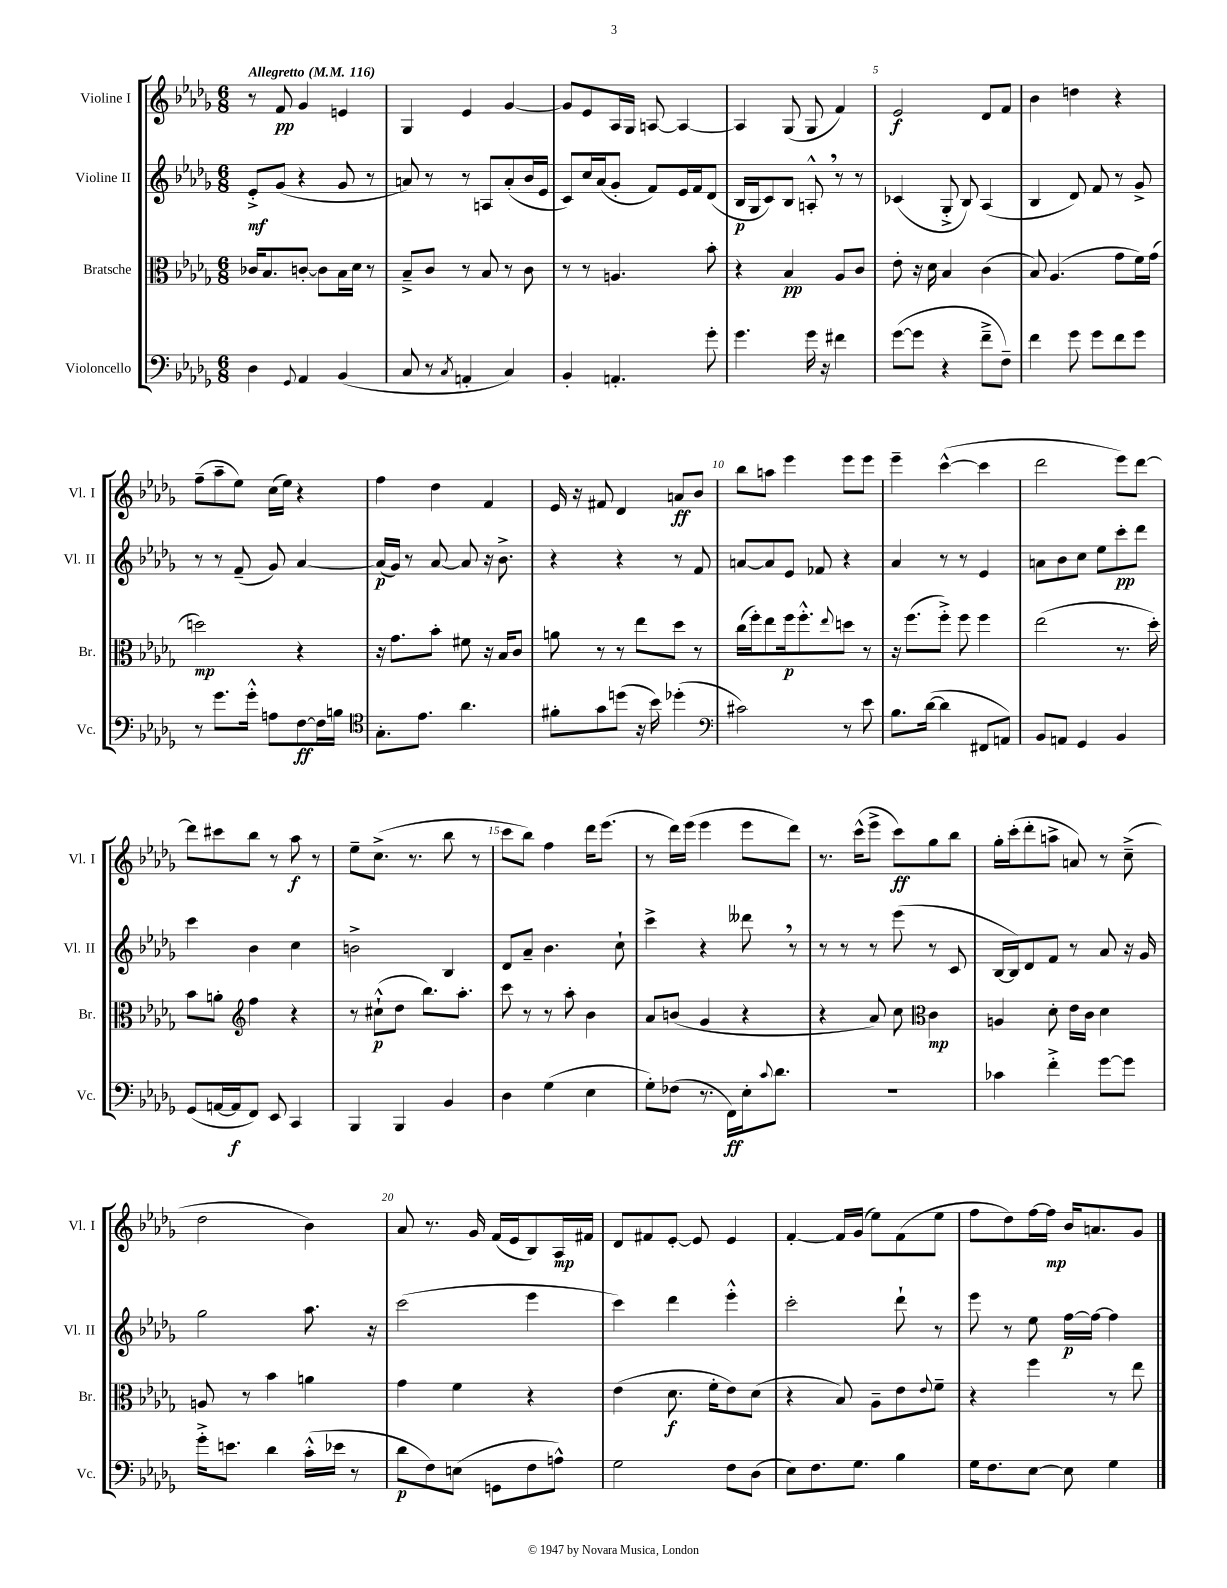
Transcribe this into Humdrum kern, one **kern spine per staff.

**kern	**dynam	**kern	**dynam	**kern	**dynam	**kern	**dynam
*part4	*part4	*part3	*part3	*part2	*part2	*part1	*part1
*staff4	*staff4	*staff3	*staff3	*staff2	*staff2	*staff1	*staff1
*I"Violoncello	*	*I"Bratsche	*	*I"Violine II	*	*I"Violine I	*
*I'Vc.	*	*I'Br.	*	*I'Vl. II	*	*I'Vl. I	*
*clefF4	*	*clefC3	*	*clefG2	*	*clefG2	*
*k[b-e-a-d-g-]	*	*k[b-e-a-d-g-]	*	*k[b-e-a-d-g-]	*	*k[b-e-a-d-g-]	*
*M6/8	*	*M6/8	*	*M6/8	*	*M6/8	*
*MM116	*	*MM116	*	*MM116	*	*MM116	*
=1	=1	=1	=1	=1	=1	=1	=1
!	!	!	!	!	!	!LO:TX:a:B:t=Allegretto	!
4D-\	.	16c-X/KL	.	8e-'^/L	mf	8r	.
.	.	8.B-/	.	.	.	.	.
.	.	.	.	(8g-/J	.	8f/	pp
8qqGG-/	.	.	.	.	.	.	.
4AA-/	.	[8cn'/J	.	4r	.	4g-/	.
.	.	8c\L]	.	.	.	.	.
(4BB-/	.	16B-\L	.	8g-/	.	4en/	.
.	.	16d-\JJ	.	.	.	.	.
.	.	8r	.	8r	.	.	.
=2	=2	=2	=2	=2	=2	=2	=2
8C/	.	8B-~^/L	.	8an/)	.	4G-/	.
8r	.	8c/J	.	8r	.	.	.
8qC/	.	.	.	.	.	.	.
4AAn'/	.	8r	.	8r	.	4e-/	.
.	.	8B-/	.	8An/L	.	.	.
4C/)	.	8r	.	(8a'/	.	[4g-/	.
.	.	8c\	.	16b-/L	.	.	.
.	.	.	.	16e-/JJ	.	.	.
=3	=3	=3	=3	=3	=3	=3	=3
4BB-'/	.	8r	.	8c/L)	.	8g-/L]	.
.	.	8r	.	16cc/L	.	8e-/	.
.	.	.	.	(16a-/J	.	.	.
4.AAn'/	.	4.An/	.	8g-'/J	.	16A-/L	.
.	.	.	.	.	.	16G-/JJ	.
.	.	.	.	8f/L)	.	[8An/	.
.	.	.	.	16e-/L	.	4A/_	.
.	.	.	.	16f/J	.	.	.
8g-'\	.	8b-'\	.	(8d-/J	.	.	.
=4	=4	=4	=4	=4	=4	=4	=4
4.g-\	.	4r	.	16B-/LL	p	4A/]	.
.	.	.	.	16G-/J	.	.	.
.	.	.	.	8c/)	.	.	.
.	.	4B-/	pp	8B-/J	.	(8G-/	.
16g-\	.	.	.	8An'^^,/	.	8G-/	.
16r	.	.	.	.	.	.	.
4f#X\	.	8A-/L	.	8r	.	4f/)	.
.	.	8c/J	.	8r	.	.	.
=5	=5	=5	=5	=5	=5	=5	=5
([8g-\L	.	8e-'\	.	(4c-X/	.	2e-/	f
8g-\J]	.	16r	.	.	.	.	.
.	.	16d-\	.	.	.	.	.
4r	.	4B-/	.	8G-'^/	.	.	.
.	.	.	.	8B-/)	.	.	.
8f~^\L	.	(4c\	.	(4A-/	.	8d-/L	.
8F~\J)	.	.	.	.	.	8f/J	.
=6	=6	=6	=6	=6	=6	=6	=6
4f\	.	8B-/)	.	4B-/	.	4b-\	.
.	.	(4.A-/	.	.	.	.	.
8g-\	.	.	.	8d-/)	.	4ddn\	.
8g-\L	.	.	.	8f/	.	.	.
8f\	.	8g-\L	.	8r	.	4r	.
8g-\J	.	16f\L)	.	8g-^/	.	.	.
.	.	(16g-\JJ	.	.	.	.	.
!!LO:LB:g=z
=7	=7	=7	=7	=7	=7	=7	=7
8r	.	2ddn\)	mp	8r	.	(8ff~\L	.
8.g-\L	.	.	.	8r	.	8aa-~\	.
.	.	.	.	(8f~/	.	8ee-\J)	.
16g-'^^\Jk	.	.	.	.	.	.	.
8An\L	.	.	.	8g-/)	.	(16cc\LL	.
.	.	.	.	.	.	16ee-\JJ)	.
[8F\	ff	4r	.	[4a-/	.	4r	.
16F\L]	.	.	.	.	.	.	.
16Bn\JJ	.	.	.	.	.	.	.
=8	=8	=8	=8	=8	=8	=8	=8
*clefC4	*	*	*	*	*	*	*
8.G-'\L	.	16r	.	(16a-/LL]	p	4ff\	.
.	.	8.g-\L	.	16g-/JJ)	.	.	.
.	.	.	.	8r	.	.	.
8.e-\J	.	.	.	.	.	.	.
.	.	8b-'\J	.	[8a-/	.	4dd-\	.
4.a-\	.	8f#X\	.	8a-/]	.	.	.
.	.	16r	.	16r	.	4f/	.
.	.	16B-/KL	.	8.b-^\	.	.	.
.	.	8c/J	.	.	.	.	.
=9	=9	=9	=9	=9	=9	=9	=9
8f#X'\L	.	8an\	.	4r	.	16e-/	.
.	.	.	.	.	.	16r	.
8g-\	.	8r	.	.	.	8f#X/	.
(8ddn\J	.	8r	.	4r	.	4d-/	.
16r	.	8ee-\L	.	.	.	.	.
16b-\)	.	.	.	.	.	.	.
(4dd-X'\	.	8dd-\J	.	8r	.	8an/L	ff
.	.	8r	.	8f/	.	8b-/J	.
=10	=10	=10	=10	=10	=10	=10	=10
*clefF4	*	*	*	*	*	*	*
2c#X\)	.	(16cc\LL	.	[8an/L	.	8bb-\L	.
.	.	16ff'\J)	.	.	.	.	.
.	.	8ee-\	.	8a/]	.	8aan\J	.
.	.	16ff\k	p	8e-/J	.	4eee-\	.
.	.	8.ff'^^\	.	.	.	.	.
.	.	.	.	8f-X/	.	.	.
.	.	8qqee-/	.	.	.	.	.
8r	.	8ddn\J	.	4r	.	8eee-\L	.
8e-\	.	8r	.	.	.	8eee-\J	.
=11	=11	=11	=11	=11	=11	=11	=11
8.B-\L	.	16r	.	4a-/	.	4eee-~\	.
.	.	(8.ff\L	.	.	.	.	.
([16d-\Jk	.	.	.	.	.	.	.
4d-\]	.	8ff'^\J)	.	8r	.	([4ccc^^\	.
.	.	8ff\	.	8r	.	.	.
8FF#X/L	.	4ff\	.	4e-/	.	4ccc\]	.
8AAn/J)	.	.	.	.	.	.	.
=12	=12	=12	=12	=12	=12	=12	=12
8BB-/L	.	(2ee-\	.	8an\L	.	2ddd-\	.
8AAn/J	.	.	.	8b-\	.	.	.
4GG-/	.	.	.	8cc\J	.	.	.
.	.	.	.	8ee-\L	.	.	.
4BB-/	.	8.r	.	8ccc'\	pp	8eee-\L)	.
.	.	.	.	8ddd-\J	.	[8ddd-\J	.
.	.	16dd-'\)	.	.	.	.	.
!!LO:LB:g=z
=13	=13	=13	=13	=13	=13	=13	=13
(8GG-/L	.	8b-\L	.	4ccc\	.	8ddd-\L]	.
[16AAn/L	.	8an'\J	.	.	.	8ccc#X\	.
16AA/J]	f	.	.	.	.	.	.
*	*	*clefG2	*	*	*	*	*
8FF/J)	.	4ff\	.	4b-\	.	8bb-\J	.
8EE-/	.	.	.	.	.	8r	.
4CC/	.	4r	.	4cc\	.	8aa-\	f
.	.	.	.	.	.	8r	.
=14	=14	=14	=14	=14	=14	=14	=14
4BBB-/	.	8r	.	2bn^\	.	8ee-~\L	.
.	.	(8cc#X`^^\L	p	.	.	(8.cc^\J	.
4BBB-/	.	8dd-\J	.	.	.	.	.
.	.	.	.	.	.	8.r	.
.	.	8.bb-\L)	.	.	.	.	.
4BB-/	.	.	.	4B-/	.	8bb-\	.
.	.	8.aa-'\J	.	.	.	.	.
.	.	.	.	.	.	8r	.
=15	=15	=15	=15	=15	=15	=15	=15
4D-\	.	8ccc\	.	8d-/L	.	8ccc\L	.
.	.	8r	.	8a-~/J	.	8bb-\J)	.
(4G-\	.	8r	.	4.b-\	.	4ff\	.
.	.	8aa-'\	.	.	.	.	.
4E-\	.	4b-\	.	.	.	16ddd-\KL	.
.	.	.	.	.	.	(8.eee-\J	.
.	.	.	.	8cc`\	.	.	.
=16	=16	=16	=16	=16	=16	=16	=16
8G-'\L)	.	8a-/L	.	4ccc^\	.	8r	.
(8F-X\J	.	(8bn/J	.	.	.	16ddd-\LL)	.
.	.	.	.	.	.	(16eee-\JJ	.
8.r	.	4g-/	.	4r	.	4eee-\	.
16FF\LL)	ff	.	.	.	.	.	.
16E-'\J	.	4r	.	8ddd--X,\	.	8eee-\L	.
8qqc/	.	.	.	.	.	.	.
8.d-\J	.	.	.	.	.	.	.
.	.	.	.	8r	.	8ddd-\J)	.
=17	=17	=17	=17	=17	=17	=17	=17
2.r	.	4r	.	8r	.	8.r	.
.	.	.	.	8r	.	.	.
.	.	.	.	.	.	(16ccc^^\KL	.
.	.	8a-/)	.	8r	.	8eee-^\J	.
.	.	8cc\	.	(8eee-\	.	8ccc\L)	ff
*	*	*clefC3	*	*	*	*	*
.	.	4c\	mp	8r	.	8gg-\	.
.	.	.	.	8c/	.	8bb-\J	.
=18	=18	=18	=18	=18	=18	=18	=18
4c-X\	.	4An/	.	[16B-/LL	.	16gg-'\LL	.
.	.	.	.	16B-/J])	.	(16ccc'\J	.
.	.	.	.	8d-/	.	8ddd-'\	.
4f'^\	.	8d-'\	.	8f/J	.	8aan^\J	.
.	.	16e-\LL	.	8r	.	8an/)	.
.	.	16c\JJ	.	.	.	.	.
[8g-\L	.	4d-\	.	8a-/	.	8r	.
8g-\J]	.	.	.	16r	.	(8cc~^\	.
.	.	.	.	16g-/	.	.	.
!!LO:LB:g=z
=19	=19	=19	=19	=19	=19	=19	=19
16g-'^\KL	.	8An/	.	2gg-\	.	2dd-\	.
8.en\J	.	.	.	.	.	.	.
.	.	8r	.	.	.	.	.
4d-\	.	4b-\	.	.	.	.	.
(16c'^^\LL	.	4an\	.	8.aa-\	.	4b-\)	.
16e-X\JJ	.	.	.	.	.	.	.
8r	.	.	.	.	.	.	.
.	.	.	.	16r	.	.	.
=20	=20	=20	=20	=20	=20	=20	=20
8d-\L	p	4g-\	.	(2ccc\	.	8a-/	.
8F\)	.	.	.	.	.	8.r	.
(8En\J	.	4f\	.	.	.	.	.
.	.	.	.	.	.	16g-/	.
8GGn\L	.	.	.	.	.	(16f/LL	.
.	.	.	.	.	.	16e-/J	.
8F\	.	4r	.	4eee-\	.	8B-/)	.
8An^^\J)	.	.	.	.	.	16A-/L	mp
.	.	.	.	.	.	16f#X/JJ	.
=21	=21	=21	=21	=21	=21	=21	=21
2G-\	.	(4e-\	.	4ccc\)	.	8d-/L	.
.	.	.	.	.	.	8f#X/	.
.	.	8.d-\	f	4ddd-\	.	[8e-'/J	.
.	.	.	.	.	.	8e-/]	.
.	.	16f'\KL	.	.	.	.	.
8F\L	.	8e-\)	.	4eee-'^^\	.	4e-/	.
(8D-\J	.	(8d-\J	.	.	.	.	.
=22	=22	=22	=22	=22	=22	=22	=22
8E-\L)	.	4r	.	2ccc'\	.	[4f'/	.
8.F\	.	.	.	.	.	.	.
.	.	8B-/)	.	.	.	16f/LL]	.
8.G-\J	.	.	.	.	.	(16g-/JJ	.
.	.	8A-~\L	.	.	.	8ee-\L)	.
4B-\	.	8e-\	.	8ddd-`\	.	(8f\	.
.	.	8qqe-/	.	.	.	.	.
.	.	8f~\J	.	8r	.	8ee-\J	.
=23	=23	=23	=23	=23	=23	=23	=23
16G-\KL	.	4r	.	8eee-\	.	8ff\L	.
8.F\	.	.	.	.	.	.	.
.	.	.	.	8r	.	8dd-\)	.
[8E-\J	.	4ff\	.	8ee-\	.	[16ff\L	.
.	.	.	.	.	.	16ff\JJ]	mp
8E-\]	.	.	.	[16ff\LL	p	16b-/KL	.
.	.	.	.	16ff\JJ_	.	8.an/	.
4G-\	.	8r	.	4ff\]	.	.	.
.	.	8ee-\	.	.	.	8g-/J	.
==	==	==	==	==	==	==	==
*-	*-	*-	*-	*-	*-	*-	*-
